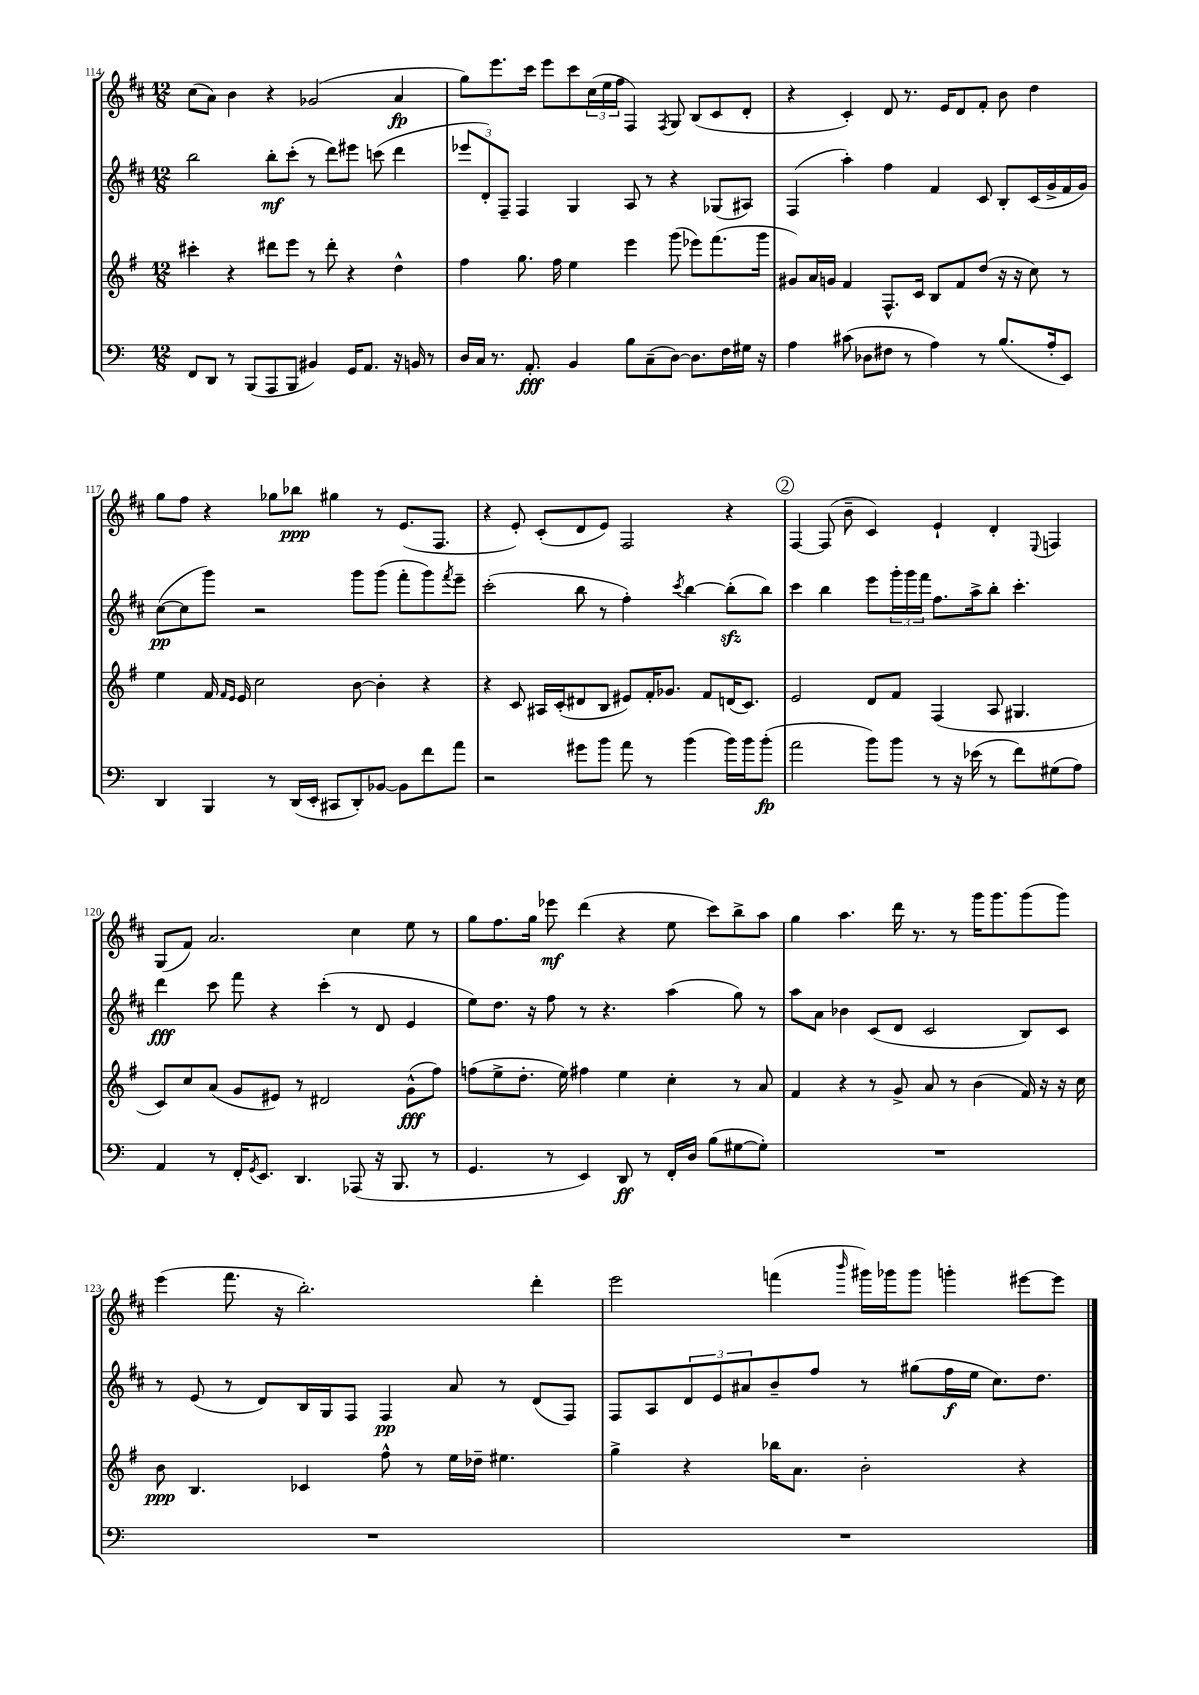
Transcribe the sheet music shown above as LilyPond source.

<<
\new StaffGroup <<
\new Staff = "s0" {
    \clef treble \key d \major \numericTimeSignature \time 12/8
    cis''8( a'8) b'4 r4 ges'2( a'4\fp |
    g''8) e'''8. cis'''16 e'''8 cis'''8 \tuplet 3/2 { cis''16( e''16 fis''16 } fis4) \acciaccatura { fis8 } g8 b8( cis'8 d'8-. |
    r4 cis'4-.) d'8 r8. e'16 d'8 fis'8-. b'8 d''4 |
    g''8 fis''8 r4 ges''8 bes''8\ppp gis''4 r8 e'8.( fis8. |
    r4 e'8-.) cis'8-.( d'8 e'8) fis2 r4 |
    \mark \markup { \circle "2" } fis4~ fis8( b'8-- cis'4) e'4-! d'4-. \appoggiatura { e8 } f4 |
    g8( fis'8) a'2. cis''4 e''8 r8 |
    g''8 fis''8. g''16 ees'''8\mf d'''4( r4 e''8 cis'''8) b''8-> a''8 |
    g''4 a''4. d'''16 r8. r8 g'''16 g'''8. g'''8( g'''8) |
    e'''4( fis'''8. r16 b''2.-.) d'''4-. |
    e'''2 f'''4( \grace { b'''16 } gis'''16) ges'''16 ges'''8 g'''4-. eis'''8~ eis'''8 \bar "|." |
}
\new Staff = "s1" {
    \clef treble \key d \major \numericTimeSignature \time 12/8
    b''2 b''8-.\mf cis'''8-.( r8 d'''8) eis'''8 c'''8( d'''4 |
    \tuplet 3/2 { ees'''8 d'8-.) fis8-- } fis4 g4 a8 r8 r4 ges8( ais8) |
    fis4( a''4-.) fis''4 fis'4 cis'8 b8-. cis'16( g'16-> fis'16 g'16) |
    cis''8~\pp( cis''8 g'''8) r2 g'''8 g'''8( fis'''8-. g'''8) \acciaccatura { fis'''8 } e'''8-- |
    cis'''2-.( b''8 r8 fis''4-.) \acciaccatura { cis'''8 } b''4~ b''8-.\sfz( b''8) |
    \mark \markup { \circle "2" } cis'''4 b''4 e'''8 \tuplet 3/2 { g'''16-. g'''16 fis'''16 } fis''8. a''16-> b''8-. cis'''4.-. |
    d'''4\fff cis'''8 fis'''8 r4 cis'''4-.( r8 d'8 e'4 |
    e''8) d''8. r16 fis''8 r8 r4. a''4( g''8) r8 |
    a''8 a'8 bes'4 cis'8( d'8 cis'2 b8) cis'8 |
    r8 e'8( r8 d'8) b16 g16 fis8 fis4\pp a'8 r8 d'8( fis8) |
    fis8 a8 \tuplet 3/2 { d'8 e'8 ais'8 } b'8-- fis''8 r8 gis''8( fis''16\f e''16 cis''8.) d''8. \bar "|." |
}
\new Staff = "s2" {
    \clef treble \key g \major \numericTimeSignature \time 12/8
    cis'''4-. r4 dis'''8 e'''8 r8 dis'''8-. r4 d''4-^ |
    fis''4 g''8. fis''16 e''4 e'''4 g'''8( ees'''8) fis'''8.( g'''16 |
    gis'8) a'16 g'16 fis'4 fis8.-^ c'16 b8 fis'8 d''8( r16 r16 c''8) r8 |
    e''4 fis'16 \grace { fis'16 e'16 } e'16 c''2 b'8~ b'4-. r4 |
    r4 c'8 ais16 c'16-.( dis'8 b8 eis'8) fis'16-. ges'8. fis'8 d'16( c'8.) |
    \mark \markup { \circle "2" } e'2 d'8 fis'8 fis4( a8 gis4. |
    c'8) c''8 a'8( g'8 eis'8) r8 dis'2 g'8-^\fff( fis''8) |
    f''8( e''8-> d''8.-. e''16) fis''4 e''4 c''4-. r8 a'8 |
    fis'4 r4 r8 g'8-> a'8 r8 b'4( fis'16) r16 r16 c''16 |
    b'8\ppp b4. ces'4 fis''8-^ r8 e''16 des''16-- eis''4. |
    g''4-> r4 bes''16 a'8. b'2-. r4 \bar "|." |
}
\new Staff = "s3" {
    \clef bass \key c \major \numericTimeSignature \time 12/8
    f,8 d,8 r8 b,,8( a,,8 b,,8 bis,4) g,16 a,8. r16 b,16 r8 |
    d16 c16 r8. a,8.-.\fff b,4 b8 c8--( d8~) d8. f16 gis16 r16 |
    a4 cis'8( des8 fis8 r8 a4) r8 b8.( a16-. e,8) |
    d,4 b,,4 r8 d,16( e,16-. cis,8 d,8-.) bes,8~ bes,8 f'8 a'8 |
    r2 gis'8 b'8 a'8 r8 b'4( b'16) b'16 b'8-.\fp( |
    \mark \markup { \circle "2" } a'2 b'8) b'8 r8 r16 ees'16( r8 f'8) gis8( a8) |
    a,4 r8 f,16-. \acciaccatura { g,8 } e,8. d,4. aes,,8( r16 b,,8. r8 |
    g,4. r8 e,4) d,8\ff r8 f,16-. d16 b8( gis8~ gis8-.) |
    R1. |
    R1. |
    R1. \bar "|." |
}
>>
>>
\layout { \context { \Score currentBarNumber = #114 } }
